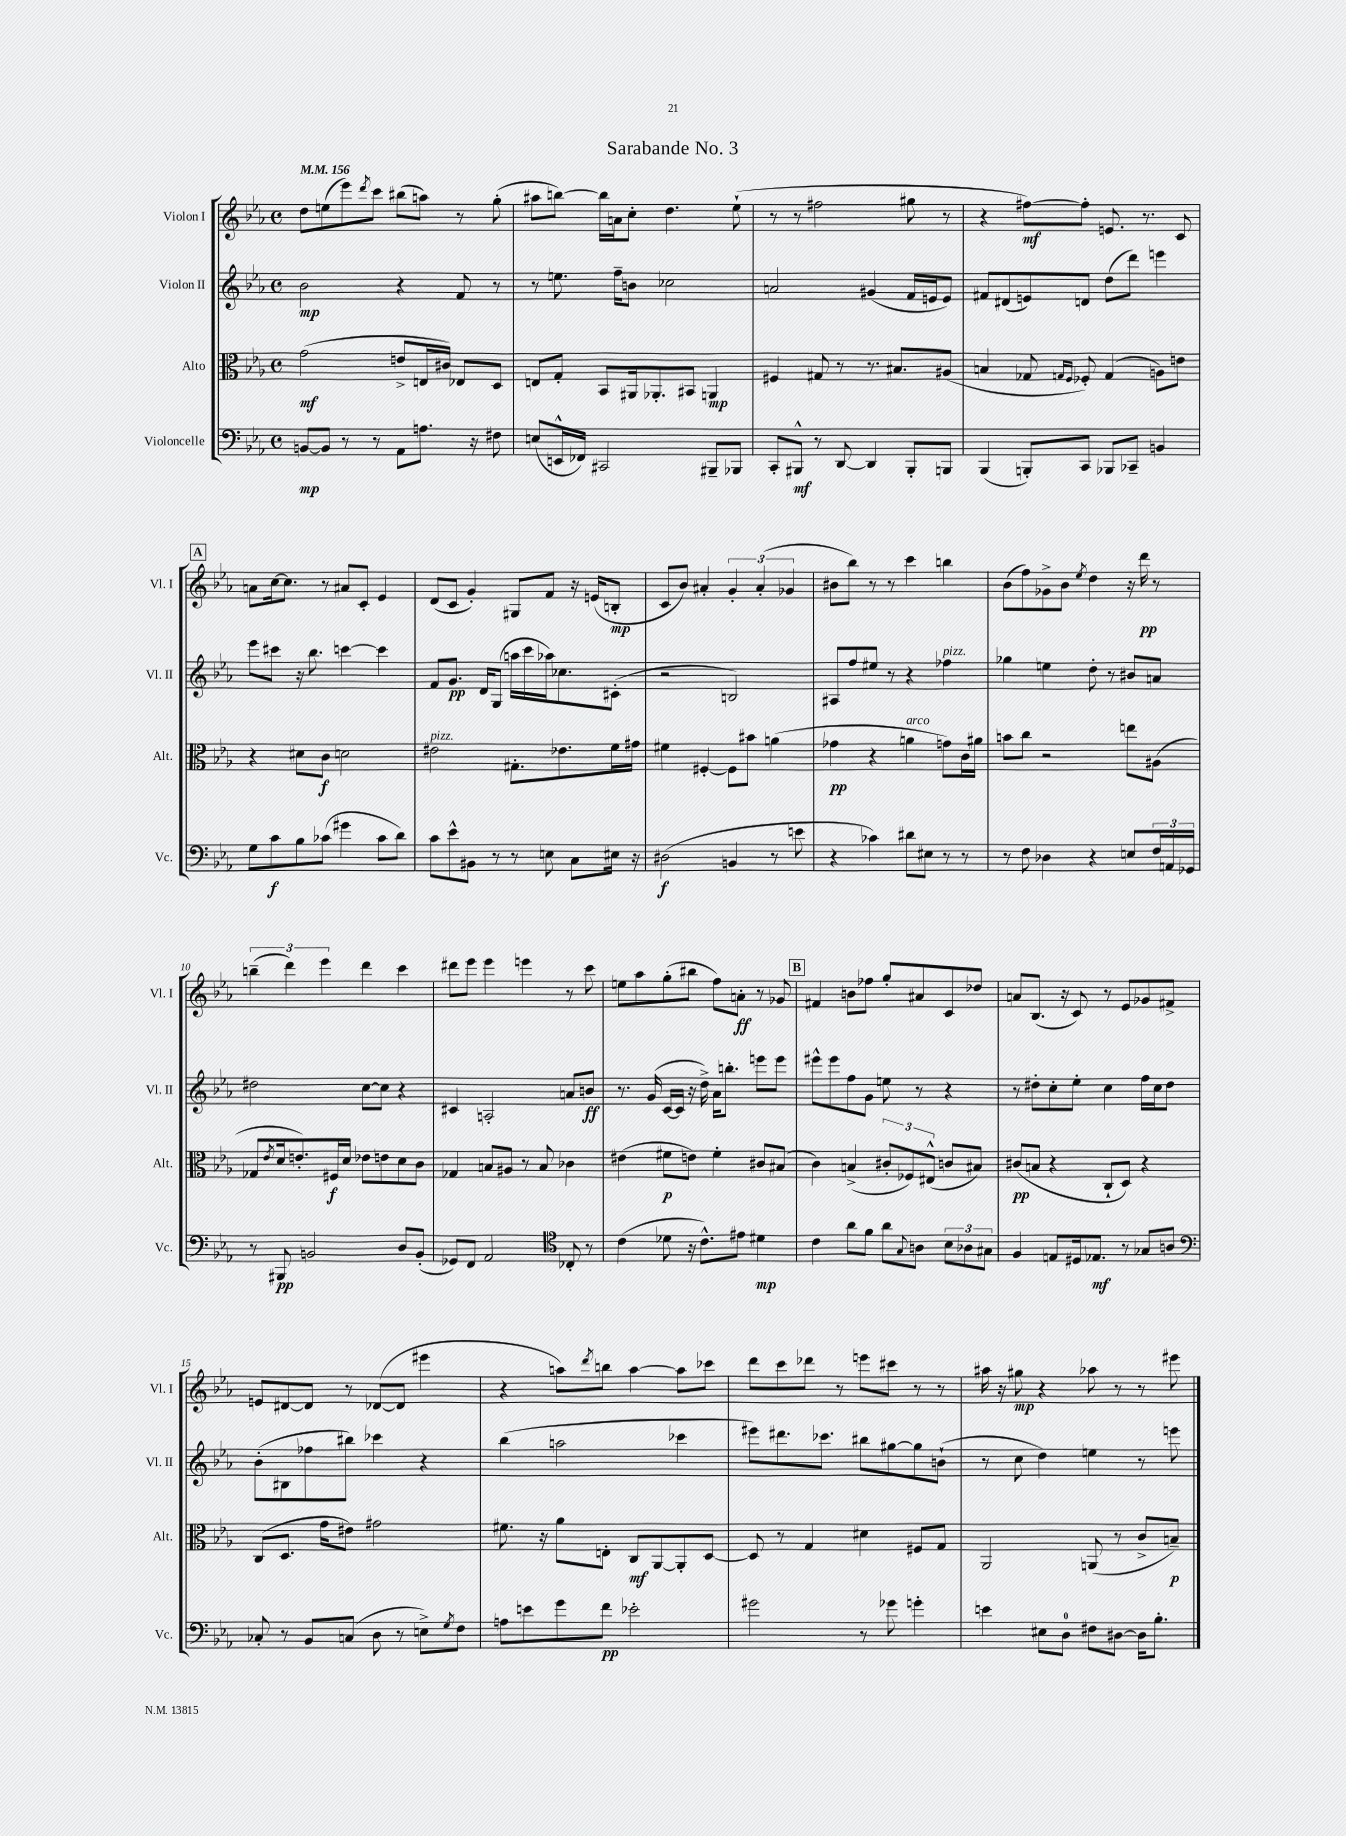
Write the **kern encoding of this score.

**kern	**dynam	**kern	**dynam	**kern	**dynam	**kern	**dynam
*part4	*part4	*part3	*part3	*part2	*part2	*part1	*part1
*staff4	*staff4	*staff3	*staff3	*staff2	*staff2	*staff1	*staff1
*I"Violoncelle	*	*I"Alto	*	*I"Violon II	*	*I"Violon I	*
*I'Vc.	*	*I'Alt.	*	*I'Vl. II	*	*I'Vl. I	*
*clefF4	*	*clefC3	*	*clefG2	*	*clefG2	*
*k[b-e-a-]	*	*k[b-e-a-]	*	*k[b-e-a-]	*	*k[b-e-a-]	*
*M4/4	*	*M4/4	*	*M4/4	*	*M4/4	*
*met(c)	*	*met(c)	*	*met(c)	*	*met(c)	*
*MM156	*	*MM156	*	*MM156	*	*MM156	*
=1	=1	=1	=1	=1	=1	=1	=1
[8BBn/L	mp	(2g\	mf	2b-\	mp	8dd\L	.
8BB/J]	.	.	.	.	.	(8een\	.
8r	.	.	.	.	.	8eee-\)	.
.	.	.	.	.	.	8qddd/	.
8r	.	.	.	.	.	8ccc\J	.
8AA-\L	.	8en^/L	.	4r	.	(8bb#X\L	.
8.An\J	.	16En/L	.	.	.	8aan\J)	.
.	.	16c#X/JJ)	.	.	.	.	.
.	.	8E-X/L	.	8f/	.	8r	.
16r	.	.	.	.	.	.	.
8F#X\	.	8D/J	.	8r	.	(8gg'\	.
=2	=2	=2	=2	=2	=2	=2	=2
(8En/L	.	8En/L	.	8r	.	8aa#X\L	.
16EEn^^/L	.	8G'/J	.	8.een\	.	[8bbn\J)	.
16FF-X/JJ)	.	.	.	.	.	.	.
2CC#X/	.	8BB-/L	.	.	.	16bb\LL]	.
.	.	.	.	16ff~\KL	.	16an\J	.
.	.	16AA#X/k	.	8bn\J	.	8cc'\J	.
.	.	8.AA-X'/	.	.	.	.	.
.	.	.	.	2cc-X\	.	4.dd\	.
.	.	8BB#X/J	.	.	.	.	.
8BBB#X~/L	.	4AAn/	mp	.	.	.	.
8BBB-X/J	.	.	.	.	.	(8ee-`\	.
=3	=3	=3	=3	=3	=3	=3	=3
8CC'/L	.	4F#X/	.	2an/	.	8r	.
8BBB#X^^/J	mf	.	.	.	.	8r	.
8r	.	8G#X/	.	.	.	2ff#X\	.
[8DD/	.	8r	.	.	.	.	.
4DD/]	.	8.r	.	(4g#X/	.	.	.
.	.	8.B#X/L	.	.	.	.	.
8BBB#'/L	.	.	.	16f/LL	.	8gg#X\	.
.	.	.	.	16en/J	.	.	.
8BBBn/J	.	(8A#X/J	.	8e/J)	.	8r	.
=4	=4	=4	=4	=4	=4	=4	=4
(4BBB-/	.	4Bn/	.	8f#X/L	.	4r	.
.	.	.	.	(8d#X/	.	.	.
8BBBn'/L)	.	8G-X/	.	8en/)	.	[8ff#X\L)	mf
.	.	16qqGn/LL	.	.	.	.	.
.	.	16qqF/JJ	.	.	.	.	.
8CC/J	.	8F-X'/)	.	8dn/J	.	8ff#'\J]	.
8BBB-X/L	.	(4G/	.	(8dd\L	.	8.en/	.
8CC-X~/J	.	.	.	8ddd\J)	.	.	.
.	.	.	.	.	.	8.r	.
4BBn/	.	8An\L)	.	4eeen\	.	.	.
.	.	8en\J	.	.	.	8c/	.
!!LO:LB:g=z
!!LO:REH:place=s1:t=A
=5	=5	=5	=5	=5	=5	=5	=5
8G\L	.	4r	.	8eee-\L	.	8an\L	.
8c\	f	.	.	8ccc#X\J	.	[16cc\k	.
.	.	.	.	.	.	8.cc\J]	.
8B-\	.	8d#X\L	.	16r	.	.	.
.	.	.	.	8.bb-\	.	.	.
(8c-X\J	.	8c\J	f	.	.	8r	.
4g#X\	.	2dn\	.	[4cccn\	.	8a#X/L	.
.	.	.	.	.	.	8c'/J	.
8c-\L	.	.	.	4ccc\]	.	4e-/	.
8d\J)	.	.	.	.	.	.	.
=6	=6	=6	=6	=6	=6	=6	=6
!	!	!LO:TX:a:i:t=pizz.	!	!	!	!	!
8c\L	.	2e#X\	.	8f/L	.	(8d/L	.
8e-^^\	.	.	.	8.g/J	pp	8c/J	.
8BB#X\J	.	.	.	.	.	4g'/)	.
.	.	.	.	16d/KL	.	.	.
8r	.	.	.	(8G/J	.	.	.
8r	.	8.G#X'\L	.	16aan\LL	.	8G#X/L	.
.	.	.	.	16ccc\	.	.	.
8En\	.	.	.	16aa-X\J)	.	8f/J	.
.	.	8.e-X\	.	8.cc-X\	.	.	.
8C\L	.	.	.	.	.	16r	.
.	.	.	.	.	.	(16en/KL	.
16E#X\Jk	.	16f\L	.	(8c#X'\J	.	8Bn'/J	mp
16r	.	16g#X\JJ	.	.	.	.	.
=7	=7	=7	=7	=7	=7	=7	=7
(2D#X\	f	4f#X\	.	2r	.	8c/L	.
.	.	.	.	.	.	8b-/J)	.
.	.	[4F#X'/	.	.	.	4a#X'/	.
4BBn/	.	8F#\L]	.	2Bn/)	.	6g'/	.
.	.	8b#X\J	.	.	.	.	.
.	.	.	.	.	.	(6a#'/	.
8r	.	(4an\	.	.	.	.	.
.	.	.	.	.	.	6g-X/	.
8en\	.	.	.	.	.	.	.
=8	=8	=8	=8	=8	=8	=8	=8
4r	.	4g-X\	pp	8A#X/L	.	8b#X\L	.
.	.	.	.	8ff/	.	8bb-\J)	.
4c-X\)	.	4r	.	8ee#X/J	.	8r	.
.	.	.	.	8r	.	8r	.
!	!	!LO:TX:a:i:t=arco	!	!	!	!	!
8d#X\L	.	4an\	.	4r	.	4ccc\	.
8E#X\J	.	.	.	.	.	.	.
!	!	!	!	!LO:TX:a:i:t=pizz.	!	!	!
8r	.	8gn\L)	.	4ff-X\	.	4bbn\	.
8r	.	16c\L	.	.	.	.	.
.	.	16a#X\JJ	.	.	.	.	.
=9	=9	=9	=9	=9	=9	=9	=9
8r	.	8bn\L	.	4gg-X\	.	(8b-\L	.
8F\	.	8cc\J	.	.	.	8ff\)	.
4D-X\	.	2r	.	4een\	.	8g-X^\	.
.	.	.	.	.	.	8b-\J	.
.	.	.	.	.	.	8qee-/	.
4r	.	.	.	8dd'\	.	4dd\	.
.	.	.	.	8r	.	.	.
8En/L	.	8een\L	.	8b#X/L	.	16r	.
.	.	.	.	.	.	16ddd\	pp
24F/L	.	(8A#X\J	.	8an/J	.	8r	.
24AAn/	.	.	.	.	.	.	.
24GG-X/JJ	.	.	.	.	.	.	.
!!LO:LB:g=z
=10	=10	=10	=10	=10	=10	=10	=10
8r	.	8G-X/L	.	2dd#X\	.	(6bbn~\	.
.	.	8qe-/	.	.	.	.	.
8BBB#X/	pp	16d/k	.	.	.	.	.
.	.	.	.	.	.	6ddd\)	.
.	.	8.en'/)	.	.	.	.	.
2BBn/	.	.	.	.	.	.	.
.	.	.	.	.	.	6eee-\	.
.	.	16F#X/L	f	.	.	.	.
.	.	16d/JJ	.	.	.	.	.
.	.	8e-X\L	.	[8cc\L	.	4ddd\	.
.	.	8en\	.	8cc\J]	.	.	.
8D/L	.	8d\	.	4r	.	4ccc\	.
(8BB'/J	.	8c\J	.	.	.	.	.
=11	=11	=11	=11	=11	=11	=11	=11
8GG-X/L)	.	4G-X/	.	4c#X/	.	8ddd#X\L	.
8FF/J	.	.	.	.	.	8eee-\J	.
2AA-/	.	8Bn/L	.	2An'/	.	4eee-\	.
.	.	8A#X/J	.	.	.	.	.
.	.	8r	.	.	.	4eeen\	.
.	.	8B/	.	.	.	.	.
*clefC4	*	*	*	*	*	*	*
8C-X'/	.	4c-X\	.	8an/L	.	8r	.
8r	.	.	.	8bn/J	ff	8ccc\	.
=12	=12	=12	=12	=12	=12	=12	=12
(4c\	.	(4e#X\	.	8.r	.	8een\L	.
.	.	.	.	.	.	8aa-\	.
.	.	.	.	(16g/	.	.	.
8d-X\	.	8f#X\L	p	[16c/LL	.	(8gg'\	.
.	.	.	.	16c/JJ]	.	.	.
16r	.	8en\J)	.	16r	.	8bb#X\J	.
8.c^^\L)	.	.	.	16dd^\)	.	.	.
.	.	4f#'\	.	16a-\KL	.	8ff\L)	.
.	.	.	.	8.bbn'\J	.	.	.
8e#X\J	.	.	.	.	.	8an'\J	ff
4d#X\	mp	8c#X/L	.	8eeen\L	.	8r	.
.	.	(8B#X/J	.	8eee\J	.	8g-X/	.
!!LO:REH:place=s1:t=B
=13	=13	=13	=13	=13	=13	=13	=13
4c\	.	4c\)	.	8eee#X^^\L	.	4f#X/	.
.	.	.	.	8eee#\	.	.	.
8a-\L	.	(4Bn^/	.	8ff\	.	8bn\L	.
8f\J	.	.	.	8g\J	.	8ff-X\J	.
8a-\L	.	12c#X'/L	.	8een\	.	8gg'/L	.
.	.	12F-X/)	.	.	.	.	.
8qqG/	.	.	.	.	.	.	.
8An\J	.	.	.	8r	.	8a#X/	.
.	.	(12E#X^^/J	.	.	.	.	.
12B-\L	.	8cn/L	.	4r	.	8c/	.
12A-X\	.	.	.	.	.	.	.
.	.	8B#X/J)	.	.	.	8dd-X/J	.
12G#X\J	.	.	.	.	.	.	.
=14	=14	=14	=14	=14	=14	=14	=14
4F/	.	(8c#X/L	pp	8r	.	8an/L	.
.	.	8Bn/J	.	8dd#X'\L	.	(8.B-/J	.
8En/L	.	4r	.	8cc'\	.	.	.
.	.	.	.	.	.	16r	.
16D#X/k	.	.	.	8ee-'\J	.	8c/)	.
8.E-X/J	mf	.	.	.	.	.	.
.	.	8C`/L	.	4cc\	.	8r	.
8r	.	8D/J)	.	.	.	8e-/L	.
8G-X/L	.	4r	.	16ff\LL	.	8g-X/	.
.	.	.	.	16cc\J	.	.	.
8An/J	.	.	.	8dd#\J	.	8f#X^/J	.
!!LO:LB:g=z
=15	=15	=15	=15	=15	=15	=15	=15
*clefF4	*	*	*	*	*	*	*
8C-X'/	.	(8C/L	.	(8b-'\L	.	8en/L	.
8r	.	8.D/J	.	8B#X\	.	[8d#X/	.
8BB-/L	.	.	.	8ff-X\	.	8d#/J]	.
.	.	16g\KL	.	.	.	.	.
(8Cn/J	.	8e#X\J)	.	8bb#X\J)	.	8r	.
8D\	.	2g#X\	.	4ccc-X\	.	([8d-X/L	.
8r	.	.	.	.	.	8d-/J]	.
8En^\L)	.	.	.	4r	.	4eee#X\	.
8qG/	.	.	.	.	.	.	.
8F\J	.	.	.	.	.	.	.
=16	=16	=16	=16	=16	=16	=16	=16
8An\L	.	8.f#X\	.	(4bb-\	.	4r	.
8en\	.	.	.	.	.	.	.
.	.	16r	.	.	.	.	.
8g\	.	8a-\L	.	2aan\	.	8aan\L)	.
.	.	.	.	.	.	8qddd/	.
8f\J	pp	8En'\J	.	.	.	8bbn\J	.
2e-X'\	.	8C/L	mf	.	.	[4aa\	.
.	.	[8AA-/	.	.	.	.	.
.	.	8AA-'/]	.	4ccc-X\	.	8aa\L]	.
.	.	[8D/J	.	.	.	8ccc-X\J	.
=17	=17	=17	=17	=17	=17	=17	=17
2g#X\	.	8D/]	.	8eee#X\L)	.	8ddd\L	.
.	.	8r	.	8.ddd#X\	.	8ccc\	.
.	.	4G/	.	.	.	8ddd-X\J	.
.	.	.	.	8.ccc-X\J	.	.	.
.	.	.	.	.	.	8r	.
8r	.	4d#X\	.	8bb#X\L	.	8eeen\L	.
8g-X\	.	.	.	[8gg#X\	.	8ccc#X\J	.
4gn'\	.	8F#X/L	.	8gg#\]	.	8r	.
.	.	8G/J	.	(8bn`\J	.	8r	.
=18	=18	=18	=18	=18	=18	=18	=18
4en\	.	2AA-/	.	8r	.	16aa#X\	.
.	.	.	.	.	.	16r	.
.	.	.	.	8cc\	.	8gg#X\	mp
8E#X\L	.	.	.	4dd\)	.	4r	.
8D\J	.	.	.	.	.	.	.
8F#X\L	.	(8AAn/	.	4een\	.	8aa-X\	.
[8D#X\J	.	8r	.	.	.	8r	.
16D#\KL]	.	8c^/L	.	8r	.	8r	.
8.B-'\J	.	.	.	.	.	.	.
.	.	8Bn~/J)	p	8eeen\	.	8eee#X\	.
==	==	==	==	==	==	==	==
*-	*-	*-	*-	*-	*-	*-	*-
